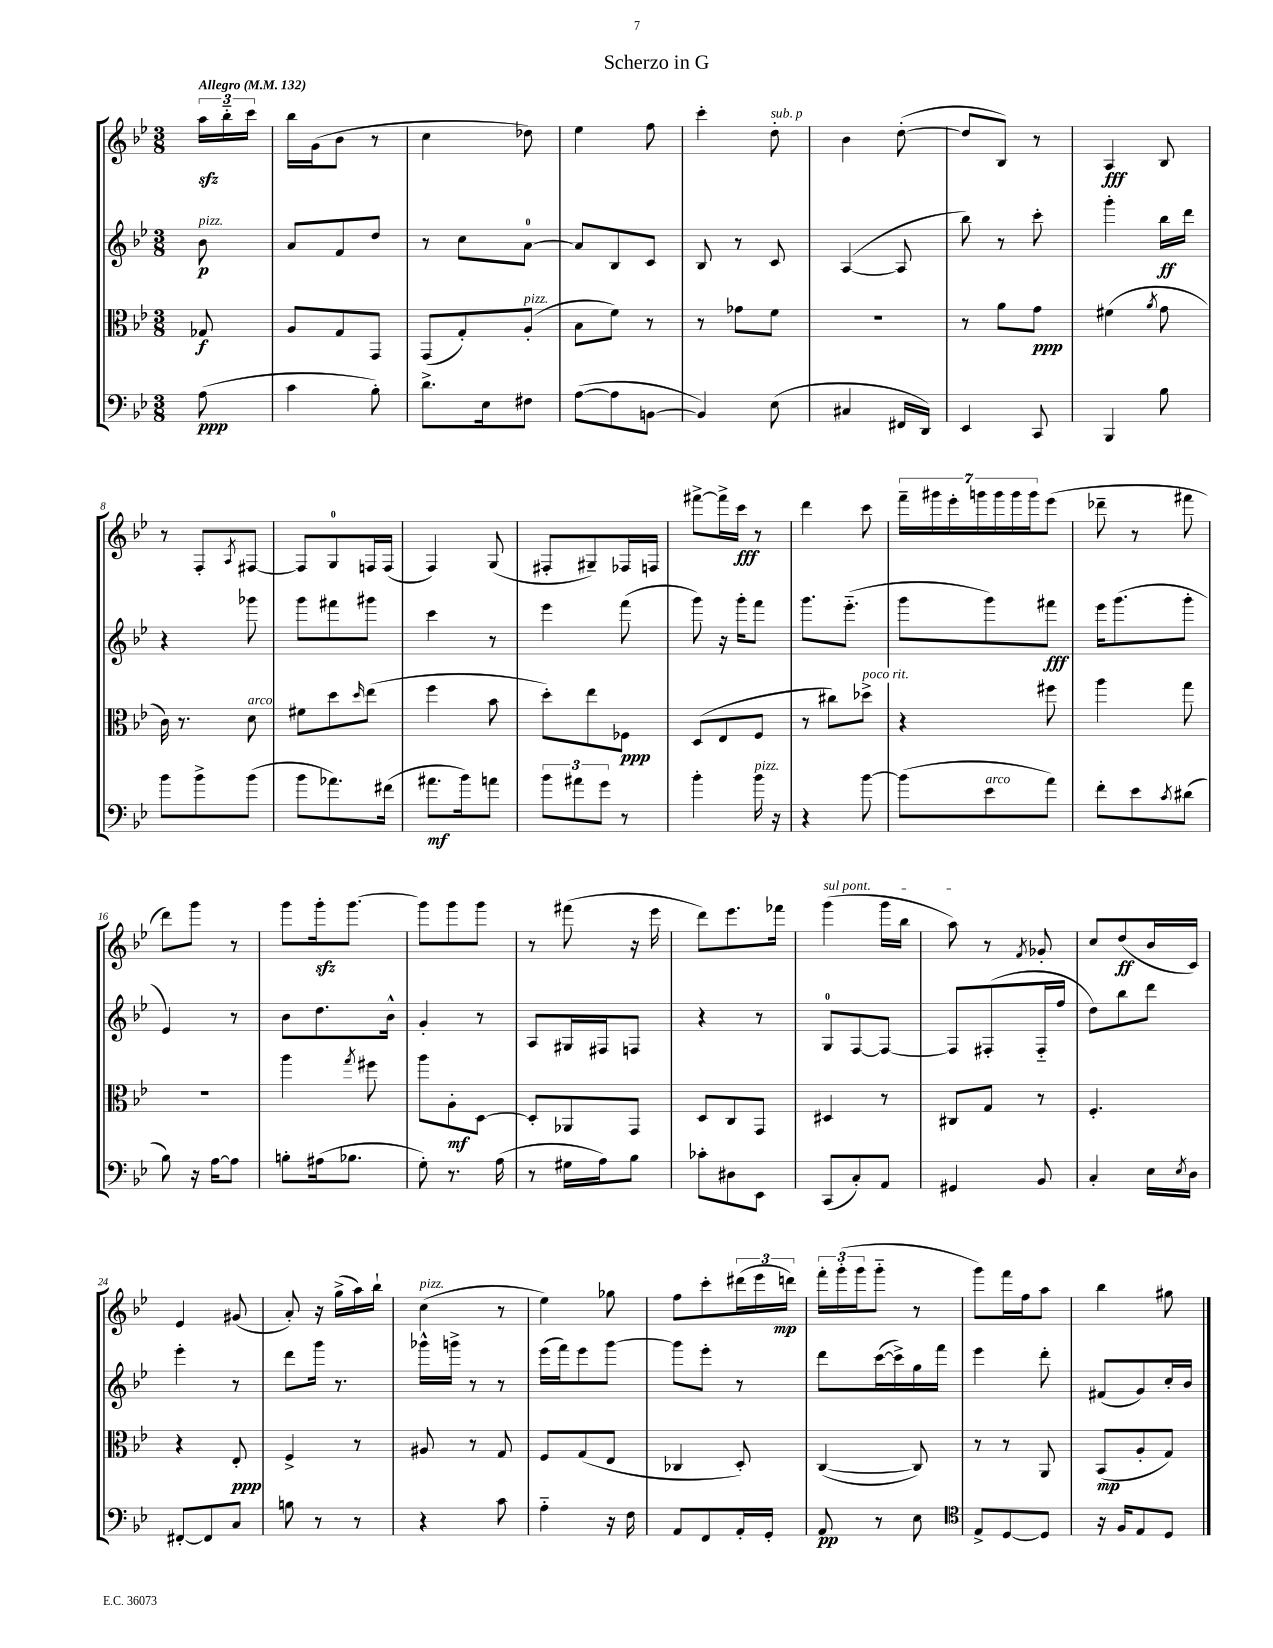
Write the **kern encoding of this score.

**kern	**kern	**kern	**kern
*staff4	*staff3	*staff2	*staff1
*clefF4	*clefC3	*clefG2	*clefG2
*k[b-e-]	*k[b-e-]	*k[b-e-]	*k[b-e-]
*M3/8	*M3/8	*M3/8	*M3/8
*MM132	*MM132	*MM132	*MM132
(8A\	8G-/	8b-\	24aa\LL
.	.	.	24bb-'~\
.	.	.	24ccc\JJ
=	=	=	=
4c\	8A/L	8a/L	16bb-\LL
.	.	.	(16g\J
.	8G/	8f/	8b-\J
8B-'\)	8GG/J	8dd/J	8r
=	=	=	=
8.d^\L	(8GG/L	8r	4cc\
.	8G'/)	8cc\L	.
16E-\k	.	.	.
8F#\J	(8A'/J	[8a\J	8dd-\)
=	=	=	=
([8A\L	8B-\L	8a/]L	4ee-\
8A\]	8f\J)	8B-/	.
[8BB\J	8r	8c/J	8ff\
=	=	=	=
4BB/])	8r	8B-/	4ccc'\
.	8g-\L	8r	.
(8E-\	8f\J	8c/	8dd'\
=	=	=	=
4C#/	4.r	([4A/	4b-\
16FF#/LL	.	8A/]	([8dd'\
16DD/JJ)	.	.	.
=	=	=	=
4EE-/	8r	8bb-\)	8dd/]L
.	8a\L	8r	8B-/J)
8CC/	8g\J	8ccc'\	8r
=	=	=	=
4BBB-/	(4f#\	4ggg'\	4A/
.	8qa/	.	.
8B-\	8g\	16bb-\LL	8B-/
.	.	16ddd\JJ	.
=	=	=	=
8b-\L	16c\)	4r	8r
.	8.r	.	.
8b-^\	.	.	8F'/L
.	.	.	8qA/
(8b-\J	8d\	8ggg-\	[8F#/J
=	=	=	=
8b-\L	8f#\L	8ggg\L	8F#/]L
8.a-\)	8dd\	8fff#\	8G/
.	16qqdd/	.	.
.	(8ee-\J	8ggg#\J	16F/L
(16f#\Jk	.	.	(16F/JJ
=	=	=	=
8.a#\L	4ff\	4ccc\	4F/)
16b-\k)	.	.	.
8a\J	8b-\	8r	(8G/
=	=	=	=
12b-\L	8dd'\L)	4eee-\	8F#'/L
12a#\	.	.	.
.	8ee-\	.	8G#~/)
12g\J	.	.	.
8r	8F-\J	(8fff\	16F-/L
.	.	.	16F/JJ
=	=	=	=
4b-'\	(8D/L	8ggg\)	[8fff#^\L
.	8E-/	16r	16fff#^\]L
.	.	16ggg'\LK	16ccc\JJ
16b-\	8F/J	8fff\J	8r
16r	.	.	.
=	=	=	=
4r	8r	8.ggg\L	4ddd\
.	8cc#\L)	.	.
.	.	(8.eee-'~\J	.
[8b-\	8dd-^\J	.	8ccc\
=	=	=	=
(8b-\]L	4r	8ggg\L	28fff~\LL
.	.	.	28ggg#\
.	.	.	28eee-'\
.	.	.	28ggg\
8e-\	.	8ggg\)	.
.	.	.	28ggg\
.	.	.	28ggg\
.	.	.	28ggg\J
8a\J)	8ff#\	8fff#\J	(8eee-\J
=	=	=	=
8f'\L	4aa\	16eee-\LK	8ddd-~\
.	.	(8.ggg\	.
8e-\	.	.	8r
8qc/	.	.	.
(8d#\J	8gg\	8ggg'\J	8fff#\
=	=	=	=
8B-\)	4.r	4e-/)	8ddd\L)
16r	.	.	8ggg\J
[16A\LK	.	.	.
8A\]J	.	8r	8r
=	=	=	=
8B'\L	4aa\	8b-\L	8ggg\L
(16A#\k	.	8.dd\	16ggg'\k
8.B-\J	.	.	[8.ggg\J
.	8qgg/	.	.
.	8ff#\	.	.
.	.	16b-^^\Jk	.
=	=	=	=
8G'\)	8aa\L	4g'/	8ggg\]L
8.r	8A'\	.	8ggg\
.	[8D\J	8r	8ggg\J
(16A\	.	.	.
=	=	=	=
8r	8D'/]L	8A/L	8r
16G#\LL	8AA-/	16G#/L	(8fff#\
16A\J)	.	16F#/J	.
8B-\J	8GG/J	8F/J	16r
.	.	.	16eee-\
=	=	=	=
8c-'\L	8D/L	4r	8ddd\L)
8D#\	8C/	.	8.eee-\
8EE-\J	8GG/J	8r	.
.	.	.	16fff-\Jk
=	=	=	=
(8CC/L	4D#/	8G/L	(4ggg\
8C'/)	.	[8F/	.
8AA/J	8r	8F/_J	16ggg\LL
.	.	.	16bb-\JJ
=	=	=	=
4GG#/	8C#/L	8F/]L	8aa\)
.	8G/J	(8F#'/	8r
.	.	.	8qf/
8BB-/	8r	16F#'~/L	8g-'/
.	.	16ff/JJ	.
=	=	=	=
4C'/	4.F'/	8dd\L)	8cc/L
.	.	8bb-\	(8dd/
16E-\LL	.	8ddd\J	16b-/L
8qE-/	.	.	.
16D\JJ	.	.	16c/JJ)
=	=	=	=
[8FF#'/L	4r	4eee-'\	4e-/
8FF#/]	.	.	.
8C/J	8E-'/	8r	(8g#/
=	=	=	=
8B\	4F^/	8ddd\L	8a'/)
8r	.	16ggg\Jk	16r
.	.	8.r	(16gg^\LL
8r	8r	.	16aa\)
.	.	.	16bb-`\JJ
=	=	=	=
4r	8A#/	16ggg-^^\LL	(4cc\
.	.	16ggg^\JJ	.
.	8r	8r	.
8c\	8G/	8r	8r
=	=	=	=
4A'~\	8F/L	(16eee-\LL	4ee-\)
.	.	16fff\J)	.
.	(8G/	8eee-\	.
16r	8E-/J	[8ggg\J	8gg-\
16F\	.	.	.
=	=	=	=
8AA/L	4C-/	8ggg\]L	8ff\L
8FF/	.	8eee-'\J	8ccc'\
16AA'/L	8D'/)	8r	(24ddd#\L
.	.	.	24eee-\
16GG'/JJ	.	.	.
.	.	.	24ddd\JJ)
=	=	=	=
8AA/	([4C/	8ddd\L	24fff'\LL
.	.	.	(24ggg'\
.	.	.	24ggg\J
8r	.	([16ccc\L	8ggg'~\J
.	.	16ccc^\])	.
8E-\	8C/])	16gg\	8r
.	.	16fff\JJ	.
=	=	=	=
*clefC4	*	*	*
8E-^/L	8r	4eee-\	8ggg\L)
[8D/	8r	.	16fff\L
.	.	.	16ff\J
8D/]J	8AA/	8ddd'\	8aa\J
=	=	=	=
16r	(8BB-/L	(8f#/L	4bb-\
16F/LK	.	.	.
8E-/	8A'/	8g/)	.
8D/J	8G/J)	16cc'/L	8gg#\
.	.	16b-/JJ	.
==	==	==	==
*-	*-	*-	*-
